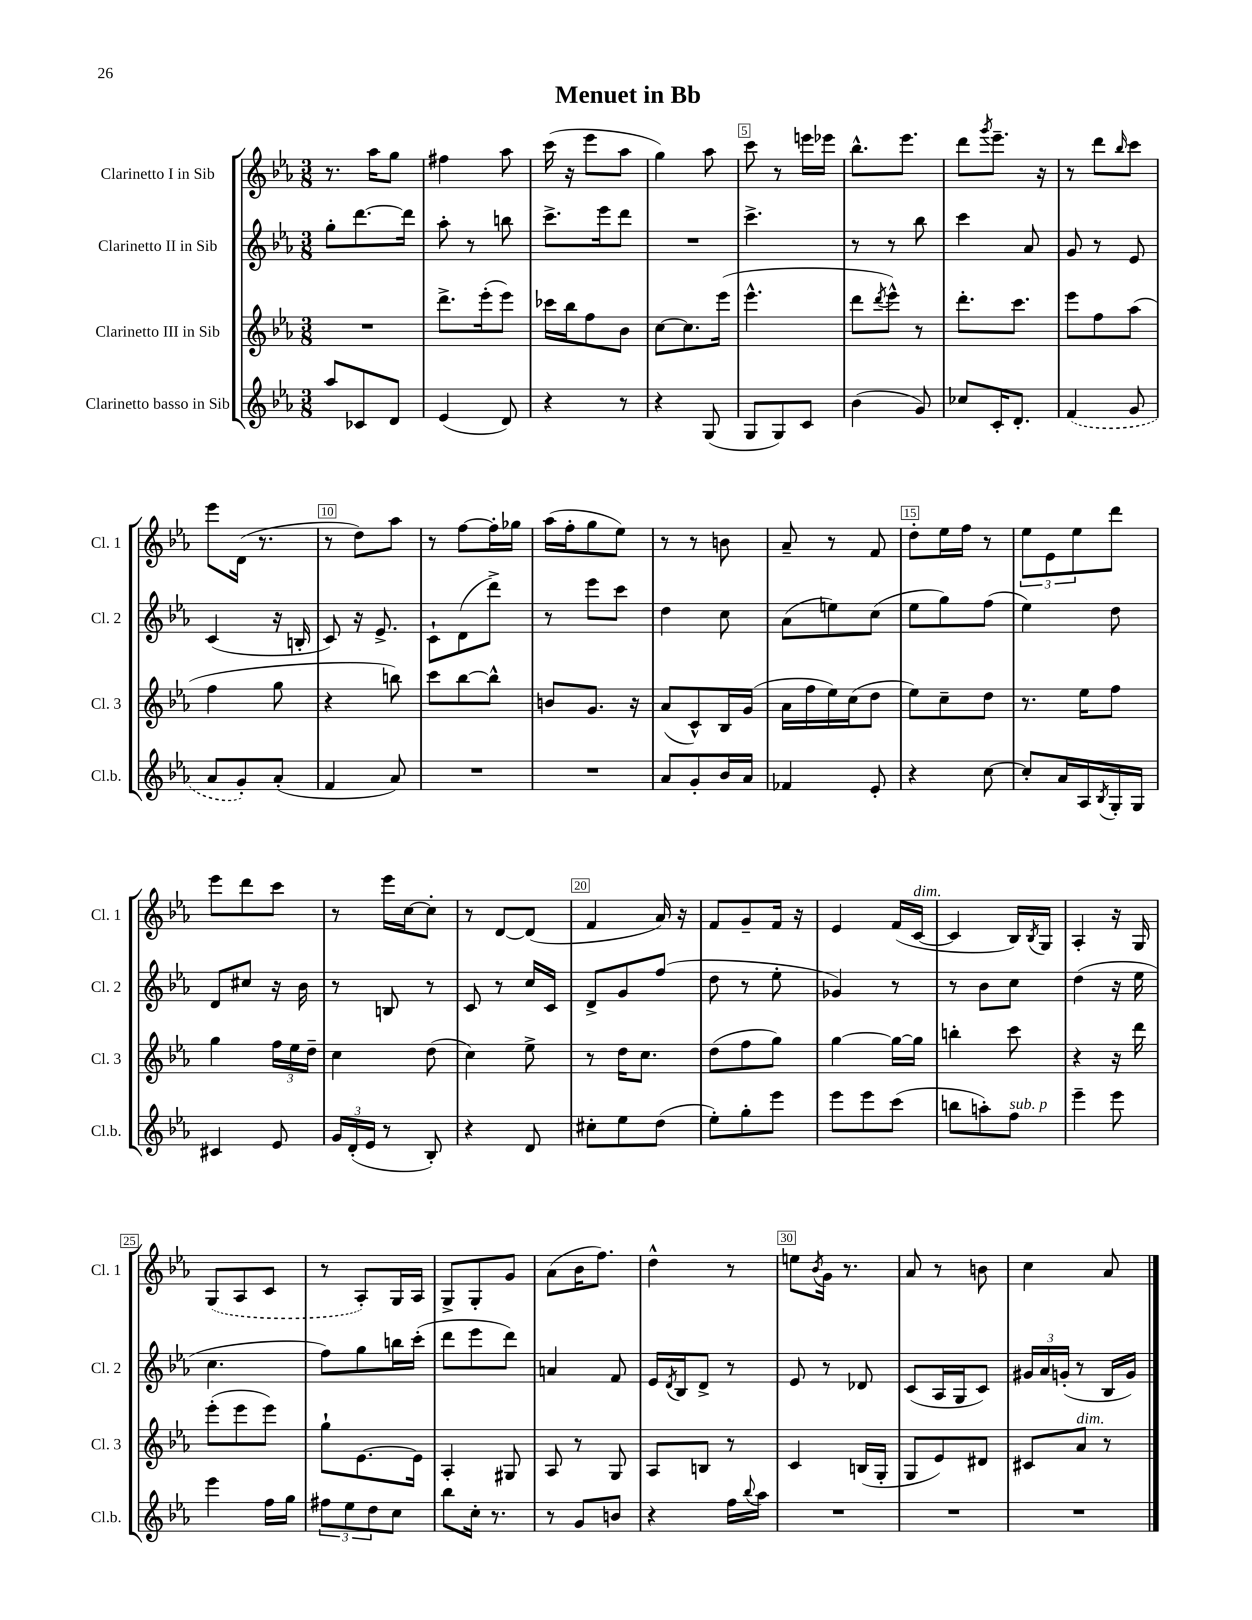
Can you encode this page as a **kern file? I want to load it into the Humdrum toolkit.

**kern	**kern	**kern	**kern
*part4	*part3	*part2	*part1
*staff4	*staff3	*staff2	*staff1
*I"Clarinetto basso in Sib	*I"Clarinetto III in Sib	*I"Clarinetto II in Sib	*I"Clarinetto I in Sib
*I'Cl.b.	*I'Cl. 3	*I'Cl. 2	*I'Cl. 1
*clefG2	*clefG2	*clefG2	*clefG2
*k[b-e-a-]	*k[b-e-a-]	*k[b-e-a-]	*k[b-e-a-]
*M3/8	*M3/8	*M3/8	*M3/8
=1	=1	=1	=1
8aa-/L	4.r	8gg'\L	8.r
8c-X/	.	[8.ddd\	.
.	.	.	16aa-\KL
8d/J	.	.	8gg\J
.	.	16ddd\Jk]	.
=2	=2	=2	=2
(4e-/	8.ddd^\L	8aa-'\	4ff#X\
.	.	8r	.
.	(16eee-'\k	.	.
8d/)	8eee-\J)	8bbn\	8aa-\
=3	=3	=3	=3
4r	16ccc-X\LL	8.ccc^\L	(16ccc\
.	16bb-\J	.	16r
.	8ff\	.	8eee-\L
.	.	16eee-\k	.
8r	8b-\J	8ddd\J	8aa-\J
=4	=4	=4	=4
4r	[8cc\L	4.r	4gg\)
.	8.cc\]	.	.
(8G/	.	.	8aa-\
.	(16eee-\Jk	.	.
=5	=5	=5	=5
8G/L	4.eee-^^\	4.ccc^\	8ccc\
8G/)	.	.	8r
8c/J	.	.	16eeen\LL
.	.	.	16eee-X\JJ
=6	=6	=6	=6
(4b-\	8ddd\L	8r	8.bb-^^\L
.	8qddd/	.	.
.	8eee-^^\J)	8r	.
.	.	.	8.eee-\J
8g/)	8r	8bb-\	.
=7	=7	=7	=7
8cc-X/L	8.ddd'\L	4ccc\	8ddd\L
.	.	.	8qggg/
16c'/K	.	.	8.eee-~\J
8.d'/J	8.ccc\J	.	.
.	.	8a-/	.
.	.	.	16r
=8	=8	=8	=8
(4f/	8eee-\L	8g/	8r
.	8ff\	8r	8ddd\L
.	.	.	16qqbb-/
8g/	(8aa-\J	8e-/	8ccc\J
!!LO:LB:g=z
=9	=9	=9	=9
8a-/L	4ff\	(4c/	8eee-\L
8g'/)	.	.	(16d\Jk
.	.	.	8.r
(8a-'/J	8gg\	16r	.
.	.	16Bn'/	.
=10	=10	=10	=10
4f/	4r	8c/)	8r
.	.	16r	8dd\L)
.	.	8.e-^/	.
8a-/)	8bbn\)	.	8aa-\J
=11	=11	=11	=11
4.r	8ccc\L	8c`\L	8r
.	[8bb-\	(8d\	[8ff\L
.	8bb-^^\J]	8ddd^\J)	16ff'\L]
.	.	.	16gg-X\JJ
=12	=12	=12	=12
4.r	8bn/L	8r	(16aa-\LL
.	.	.	16ff'\J
.	8.g/J	8eee-\L	8gg\
.	.	8ccc\J	8ee-\J)
.	16r	.	.
=13	=13	=13	=13
8a-/L	(8a-/L	4dd\	8r
8g'/	8c^^/)	.	8r
16b-/L	16B-/L	8cc\	8bn\
16a-/JJ	(16g/JJ	.	.
=14	=14	=14	=14
4f-X/	16a-\LL	(8a-\L	8a-~/
.	16ff\	.	.
.	16ee-\)	8een\)	8r
.	(16cc\J	.	.
8e-'/	8dd\J	(8cc\J	8f/
=15	=15	=15	=15
4r	8ee-\L)	8ee-\L	8dd'\L
.	8cc~\	8gg\)	16ee-\L
.	.	.	16ff\JJ
[8cc\	8dd\J	(8ff\J	8r
=16	=16	=16	=16
8cc'/L]	8.r	4ee-\)	12ee-\L
.	.	.	12e-\
16a-/L	.	.	.
.	.	.	12ee-\
16A-/	16ee-\KL	.	.
8qB-/	.	.	.
16G'/	8ff\J	8dd\	8ddd\J
16G/JJ	.	.	.
!!LO:LB:g=z
=17	=17	=17	=17
4c#X/	4gg\	8d/L	8eee-\L
.	.	8cc#X/J	8ddd\
8e-/	24ff\LL	16r	8ccc\J
.	24ee-\	.	.
.	.	16b-\	.
.	24dd~\JJ	.	.
=18	=18	=18	=18
24g/LL	4cc\	8r	8r
(24d'/	.	.	.
24e-/JJ	.	.	.
8r	.	8Bn/	16eee-\LL
.	.	.	[16cc\J
8B-'/)	(8dd\	8r	8cc'\J]
=19	=19	=19	=19
4r	4cc\)	8c/	8r
.	.	8r	[8d/L
8d/	8ee-^\	16cc/LL	(8d/J]
.	.	16c/JJ	.
=20	=20	=20	=20
8cc#X'\L	8r	8d^/L	4f/
8ee-\	16dd\KL	8g/	.
.	8.cc\J	.	.
(8dd\J	.	(8ff/J	16a-/)
.	.	.	16r
=21	=21	=21	=21
8ee-'\L)	(8dd\L	8dd\	8f/L
8gg'\	8ff\	8r	8g~/
8eee-\J	8gg\J)	8ee-'\	16f/Jk
.	.	.	16r
=22	=22	=22	=22
8eee-\L	[4gg\	4g-X/)	4e-/
8eee-\	.	.	.
(8ccc\J	16gg\LL_	8r	(16f/LL
!	!	!	!LO:TX:a:i:t=dim.
.	16gg\JJ]	.	[16c/JJ
=23	=23	=23	=23
8bbn\L	4bbn'\	8r	4c/]
8aan'\)	.	8b-\L	.
!LO:TX:a:i:t=sub. p	!	!	!
8ff\J	8ccc\	8cc\J	16B-/LL)
.	.	.	8qB-/
.	.	.	16G/JJ
=24	=24	=24	=24
4eee-~\	4r	(4dd\	4A-'/
8eee-\	16r	16r	16r
.	16ddd\	16ee-\	16G/
!!LO:LB:g=z
=25	=25	=25	=25
4eee-\	(8eee-'\L	4.cc\	(8G/L
.	8eee-\	.	8A-/
16ff\LL	8eee-\J)	.	8c/J
16gg\JJ	.	.	.
=26	=26	=26	=26
12ff#X\L	8gg`\L	8ff\L)	8r
12ee-\	.	.	.
.	[8.e-\	8gg\	8A-'/L)
12dd\	.	.	.
8cc\J	.	16bbn\L	16G/L
.	16e-\Jk]	(16ccc'\JJ	16A-/JJ
=27	=27	=27	=27
8bb-\L	4A-'/	8ddd\L	8G^/L
16cc'\Jk	.	8eee-\	8G'/
8.r	.	.	.
.	8G#X/	8ddd\J)	8g/J
=28	=28	=28	=28
8r	8A-/	4an/	(8a-\L
8g/L	8r	.	16b-\K
.	.	.	8.ff\J)
8bn/J	8G/	8f/	.
=29	=29	=29	=29
4r	8A-/L	16e-/LL	4dd^^\
.	.	8qd/	.
.	.	16B-/J	.
.	8Bn/J	8d^/J	.
16ff\LL	8r	8r	8r
8qqbb-/	.	.	.
16aa-\JJ	.	.	.
=30	=30	=30	=30
4.r	4c/	8e-/	8een\L
.	.	.	8qb-/
.	.	8r	16g\Jk
.	.	.	8.r
.	(16Bn/LL	8d-X/	.
.	16G'/JJ	.	.
=31	=31	=31	=31
4.r	8G/L	(8c/L	8a-/
.	8e-/)	16A-/L	8r
.	.	16G/J	.
.	8d#X/J	8c/J)	8bn\
=32	=32	=32	=32
4.r	8c#X/L	24g#X/LL	4cc\
.	.	24a-/	.
.	.	(24gn'/JJ	.
!	!LO:TX:a:i:t=dim.	!	!
.	8a-/J	8r	.
.	8r	16B-/LL	8a-/
.	.	16g/JJ)	.
==	==	==	==
*-	*-	*-	*-
